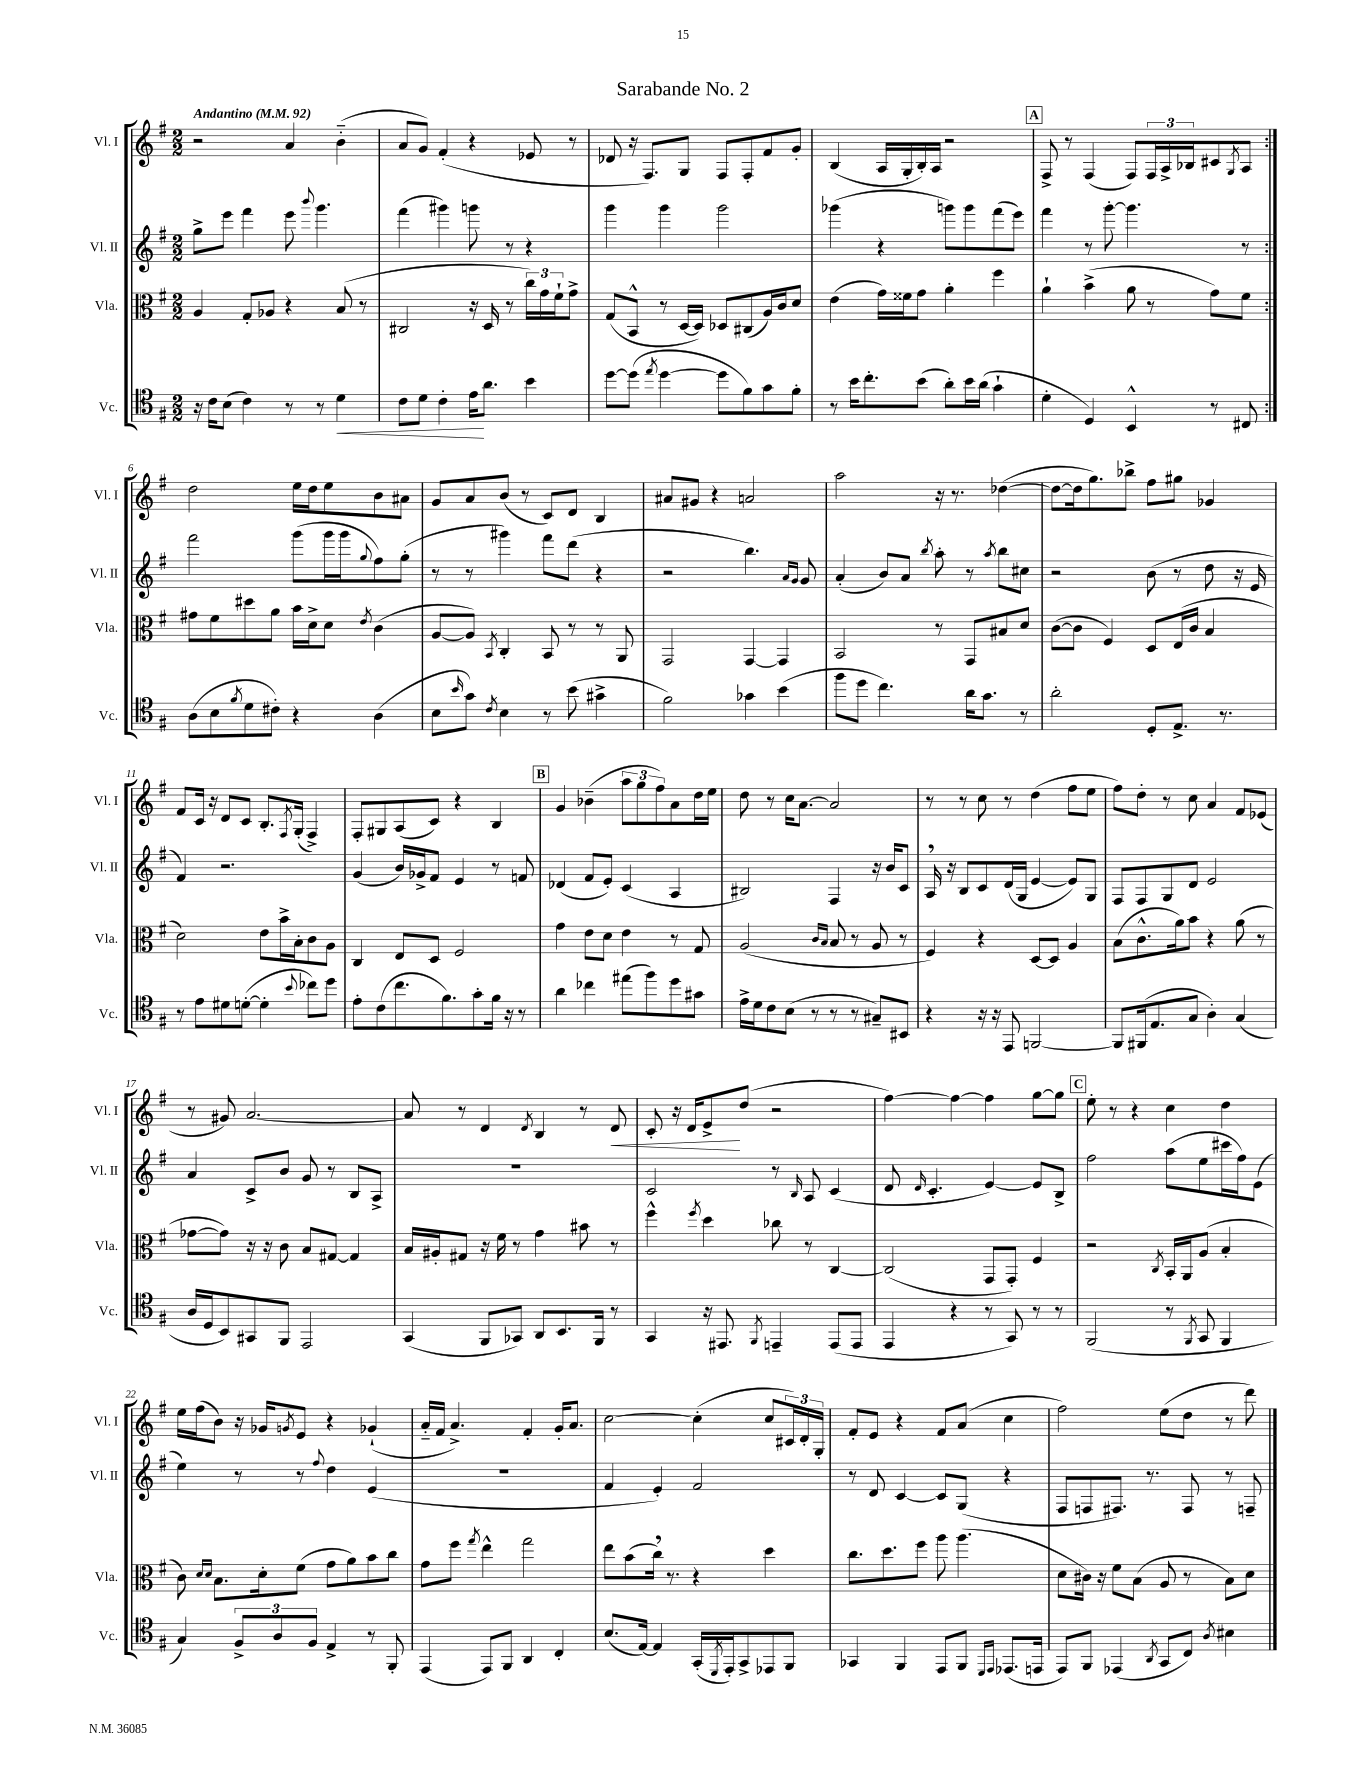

**kern	**kern	**kern	**kern
*staff4	*staff3	*staff2	*staff1
*clefC4	*clefC3	*clefG2	*clefG2
*k[f#]	*k[f#]	*k[f#]	*k[f#]
*M2/2	*M2/2	*M2/2	*M2/2
*MM92	*MM92	*MM92	*MM92
16r	4A/	8gg^\L	2r
16c\LK	.	.	.
(8B\J	.	8eee\J	.
4c\)	8G'/L	4fff#\	.
.	8A-/J	.	.
8r	4r	8eee\	4a/
.	.	8qqbbb/	.
8r	.	4.ggg\	.
4d\	(8B/	.	(4b'~\
.	8r	.	.
=	=	=	=
8c\L	2C#/	(4fff#\	8a/L
8d\J	.	.	8g/J)
4c'\	.	4ggg#\)	(4f#'/
16e\LK	16r	8ggg\	4r
8.a\J	16D/	.	.
.	8r	8r	.
4b\	24cc\LL)	4r	8e-/
.	24g\	.	.
.	24f#`\J	.	.
.	8g^\J	.	8r
=	=	=	=
[8dd\L	(8G/L	4ggg\	8d-/
(8dd\]J	8BB^^/J	.	16r
.	.	.	8.F#/L)
8qee/	.	.	.
[4dd\	8r	4ggg\	.
.	[16D/LL	.	8G/J
.	16D/]JJ)	.	.
8dd\]L	8D-/L	2ggg\	8F#/L
8f#\)	(8C#/	.	8F#'/
8g\	16A/L)	.	8f#/
.	16c/J	.	.
8f#'\J	8d/J	.	8g'/J
=	=	=	=
8r	(4e\	(4ggg-\	(4B/
16b\LK	.	.	.
8.cc'\	.	.	.
.	16g\LL)	4r	16A/LL
.	16f##\J	.	16G'/
(8b\J	8g\J	.	16B'/)
.	.	.	16A/JJ
8a'\L)	4a'\	8ggg\L)	2r
16b\L	.	8ggg\	.
(16a\JJ	.	.	.
4g`\	4ff#\	(8fff#\	.
.	.	8eee\J)	.
=	=	=	=
4d'\	4a`\	4fff#\	8F#^/
.	.	.	8r
4D/)	(4b^\	8r	(4F#/
.	.	[8ggg'\	.
4BB^^/	8a\	4.ggg\]	8F#/L)
.	8r	.	24F#/L
.	.	.	24A^/
.	.	.	24B-/J
8r	8g\L)	.	8c#/
.	.	.	8qG/
8C#/	8f#\J	8r	8A/J
=:|!	=:|!	=:|!	=:|!
(8A\L	8g#\L	2fff#\	2dd\
8B\	8f#\	.	.
8qf#/	.	.	.
8d\	8dd#\	.	.
8c#'\J)	8a\J	.	.
4r	16b\LL	(8ggg\L	16ee\LL
.	16d^\J	.	16dd\J
.	8d\J	16ggg\L	8ee\
.	.	16ggg\J	.
.	8qe/	8qqgg/	.
(4A\	(4c\	8ff#\)	8b\
.	.	(8gg'\J	8a#\J
=	=	=	=
8B\L	[8A/L	8r	8g/L
16qqb/	.	.	.
8g\J)	8A/]J)	8r	8a/
8qc/	8qBB/	.	.
4B\	4C'/	4ggg#\)	(8b/J
.	.	.	8r
8r	8BB/	8fff#\L	8c/L)
(8b\	8r	(8ddd\J	8d/J
4g#^\	8r	4r	4B/
.	8AA/	.	.
=	=	=	=
2f#\)	2GG/	2r	8a#/L
.	.	.	8g#/J
.	.	.	4r
4g-\	[4GG/	4.bb\)	2a/
(4b\	4GG/]	.	.
.	.	16qqa/LL	.
.	.	16qqg/JJ	.
.	.	8g/	.
=	=	=	=
8ff#\L	2BB/	(4a'/	2aa\
8dd\J	.	.	.
4.cc\)	.	8b/L)	.
.	.	8a/J	.
.	.	8qbb/	.
.	8r	8aa'\	16r
.	.	.	8.r
16a\LK	8GG/L	8r	.
8.g\J	.	.	.
.	.	8qaa/	.
.	8B#/	8bb\L	([4dd-\
8r	8d/J	8cc#\J	.
=	=	=	=
2a'\	([8c\L	2r	8dd-\_L
.	8c\]J	.	16dd-\]k
.	.	.	8.gg\)
.	4F#/)	.	.
.	.	.	8bb-^\J
8D'/L	8D/L	(8b\	8ff#\L
8.E^/J	(16E/L	8r	8gg#\J
.	16c/JJ	.	.
.	4B/	8dd\	4g-/
8.r	.	.	.
.	.	16r	.
.	.	16e/	.
=	=	=	=
8r	2d\)	4f#/)	8f#/L
8e\L	.	.	16c/Jk
.	.	.	16r
8d#\	.	2.r	8d/L
([8d'\J	.	.	8c/J
4d'\]	8e\L	.	8.B'/L
.	16b^\L	.	.
.	.	.	8qF#/
.	16B'\J	.	(16G'/Jk
8qqb/	.	.	.
8cc-\L)	8c\	.	4F#^/)
8dd\J	8A\J	.	.
=	=	=	=
8e'\L	4C/	(4g/	8F#'/L
(8c\	.	.	8G#/
8.cc\	8E/L	16b/LL)	(8A/
.	.	16g-^/J	.
.	8D/J	8f#/J	8c/J)
8.f#\)	.	.	.
.	2F#/	4e/	4r
8g'\	.	.	.
16f#\Jk	.	8r	4B/
16r	.	.	.
8r	.	8f/	.
=	=	=	=
4a\	4g\	(4d-/	4g/
4cc-\	8e\L	8f#/L	(4b-~\
.	8d\J	8e'/J)	.
(8ee#\L	4e\	(4c/	12aa\L
.	.	.	12gg\
8ff#\)	.	.	.
.	.	.	12ff#\)
8dd\	8r	4A/	8a\
8g#\J	8G/	.	16dd\L
.	.	.	16ee\JJ
=	=	=	=
16e^\LL	(2A/	2B#/)	8dd\
16d\J	.	.	.
8c\	.	.	8r
(8B\J	.	.	16cc\LK
.	.	.	[8.a\J
8r	.	.	.
.	16qqc/LL	.	.
.	16qqB/JJ	.	.
8r	8B/	4F#/	2a/]
8r	8r	.	.
8G#~/L)	8A/	16r	.
.	.	16b/LK	.
8BB#/J	8r	8c/J	.
=	=	=	=
4r	4F#/)	16A/	8r
.	.	16r	.
.	.	8B/L	8r
16r	4r	8c/	8cc\
16r	.	.	.
8EE/	.	(16d/L	8r
.	.	16G/JJ	.
[2FF/	[8D/L	[4e/	(4dd\
.	8D/]J	.	.
.	4A/	8e/]L)	8ff#\L
.	.	8G/J	8ee\J
=	=	=	=
8FF/]L	(8B\L	8F#/L	8ff#\L)
(16FF#/k	8.c^^\	8F#/	8dd'\J
8.E/	.	.	.
.	.	8G/	8r
.	16a\k)	.	.
8G/J	8b\J	8d/J	8cc\
4A'\)	4r	2e/	4a/
(4G/	(8a\	.	8f#/L
.	8r	.	(8e-/J
=	=	=	=
16A/LL	[8g-\L	4a/	8r
16D/J	.	.	.
8BB/)	8g-\]J)	.	8g#/)
8GG#/	16r	8c^/L	[2.a/
.	16r	.	.
8FF#/J	8c\	8b/J	.
2EE/	8B/L	8g/	.
.	[8G#/J	8r	.
.	4G#/]	8B/L	.
.	.	8A^/J	.
=	=	=	=
(4GG/	16B/LL	1r	8a/]
.	16A#'/J	.	.
.	8G#/J	.	8r
8FF#/L	16r	.	4d/
.	16f#\	.	.
8GG-/J)	8r	.	.
.	.	.	8qd/
8AA/L	4g\	.	4B/
8.BB/	.	.	.
.	8b#\	.	8r
16FF#/Jk	.	.	.
8r	8r	.	8d/
=	=	=	=
4GG/	4ff#^^\	2c/	8c'/
.	.	.	16r
.	.	.	16d/LK
.	8qff#/	.	.
16r	4dd\	.	8e^/
8.EE#/	.	.	.
.	.	.	(8dd/J
8qFF#/	.	.	.
4EE~/	8cc-\	8r	2r
.	.	16qqB/	.
.	8r	8A/	.
(8EE/L	[4C/	(4c/	.
8EE/J	.	.	.
=	=	=	=
4EE/	(2C/]	8d/	[4ff#\)
.	.	16qqd/	.
.	.	4.c'/	.
4r	.	.	4ff#\_
8r	8GG/L	[4e/)	4ff#\]
8GG/)	8GG'/J)	.	.
8r	4F#/	8e/]L	[8gg\L
8r	.	8B^/J	8gg\]J
=	=	=	=
(2FF#/	2r	2ff#\	8ee'\
.	.	.	8r
.	.	.	4r
.	8qC/	.	.
8r	16BB'/LL	(8aa\L	4cc\
.	16AA/J	.	.
8qFF#/	.	.	.
8GG/	(8A/J	8ee\	.
4FF#/	4B'/	16ccc#\L	4dd\
.	.	16ff#\J)	.
.	.	(8e\J	.
=	=	=	=
4G/)	8c\)	4ee\)	16ee\LL
.	.	.	(16ff#\J
.	16qqd/LL	.	.
.	16qqd/JJ	.	.
.	8.B\L	.	8b\J)
12F#^/L	.	8r	16r
.	16d'\k	.	16g-/LK
12A/	.	.	.
.	.	.	8qg/
.	(8f#\J	8r	8e/J
12F#/J	.	.	.
.	.	8qqff#/	.
4E^/	8g\L	4dd\	4r
.	8a\)	.	.
8r	8b\	(4e/	(4g-`/
8FF#'/	8cc\J	.	.
=	=	=	=
(4EE/	8g\L	1r	16a'~/LL
.	.	.	16f#/JJ
.	8ff#\J	.	4.a^/)
.	8qgg/	.	.
8EE/L)	4ee^^\	.	.
8FF#/J	.	.	.
4AA/	2gg\	.	4f#'/
4C'/	.	.	16g'/LK
.	.	.	8.a/J
=	=	=	=
(8.B/L	8ee\L	4f#/	[2cc\
.	(8b\	.	.
[16E/Jk)	.	.	.
4E/]	16cc\Jk)	4e'/)	.
.	8.r	.	.
(16GG'/LL	4r	2f#/	(4cc'\]
8qDD/	.	.	.
16EE'/J)	.	.	.
8GG^/	.	.	.
8EE-/	4dd\	.	8cc/L
8FF#/J	.	.	24c#/L)
.	.	.	24d'/
.	.	.	24G'/JJ
=	=	=	=
4GG-/	8.cc\L	8r	8f#'/L
.	.	8d/	8e/J
.	8.dd\	.	.
4FF#/	.	[4c/	4r
.	8ff#\J	.	.
8EE/L	8aa\	8c/]L	8f#/L
8FF#/J	(4.aa\	(8G/J	(8a/J
16qqDD/LL	.	.	.
16qqEE/JJ	.	.	.
(8.EE-/L	.	4r	4cc\
16EE/Jk	.	.	.
=	=	=	=
8EE/L)	8d\L	8F#/L	2ff#\)
8FF#/J	16c#\Jk)	8F/	.
.	16r	.	.
(4EE-/	8f#\L	8.F#/J)	.
.	(8B\J	.	.
.	.	8.r	.
8qAA/	.	.	.
8GG/L	8A/	.	(8ee\L
8C/J)	8r	8F#/	8dd\J
8qA/	.	.	.
4B#\	8B\L)	8r	8r
.	8d\J	8F~/	8ddd\)
==	==	==	==
*-	*-	*-	*-
